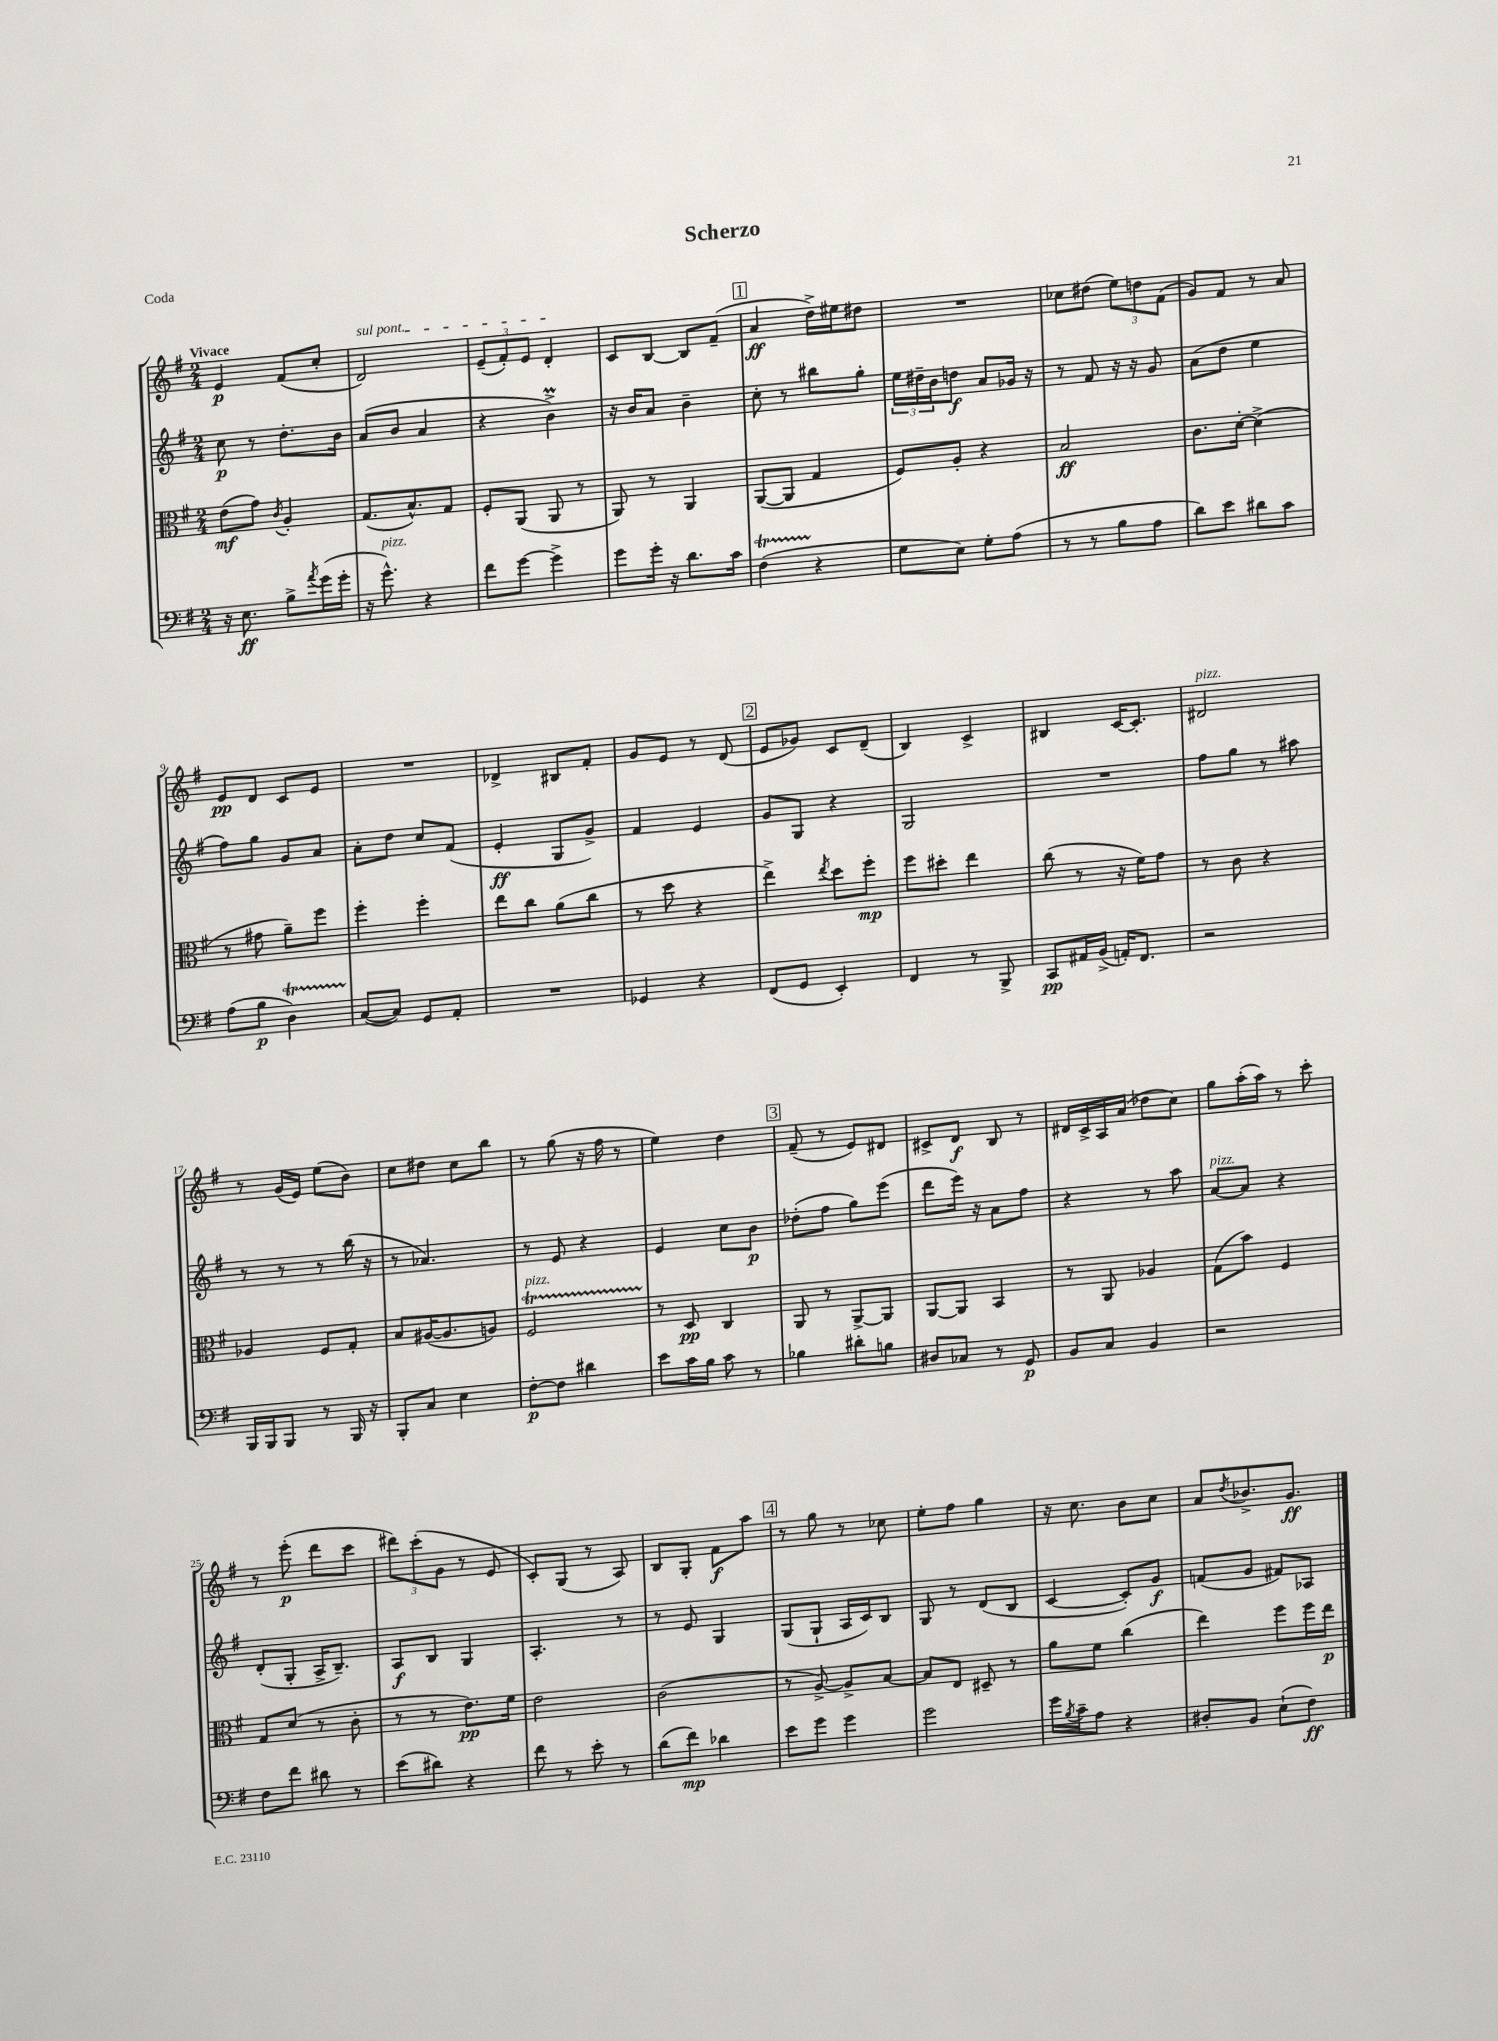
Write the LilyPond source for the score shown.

\header { title = "Scherzo" piece = "Coda" }
<<
\new StaffGroup <<
\new Staff = "s0" {
    \clef treble \key g \major \numericTimeSignature \time 2/4 \tempo "Vivace"
    e'4\p fis'8( c''8-. |
    \once \override TextSpanner.bound-details.left.text = \markup { \italic "sul pont." } d'2\startTextSpan) |
    \tuplet 3/2 { e'8--( fis'8-.) e'8 } d'4-.\stopTextSpan |
    c'8 b8~ b8 fis'8--( |
    \mark \markup { \box "1" } a'4\ff d''16->) eis''16 dis''8 |
    R2 |
    ces''8 dis''8( \tuplet 3/2 { e''8) d''8 fis'8( } |
    g'8) fis'8 r8 a'8 |
    e'8\pp d'8 c'8 e'8 |
    R2 |
    des'4-> bis8 fis'8-. |
    g'8 e'8 r8 d'8( |
    \mark \markup { \box "2" } e'8 ges'8) c'8 d'8--( |
    b4) c'4-> |
    bis4 c'16~ c'8.-. |
    dis'2^\markup { \italic "pizz." } |
    r8 g'16( e'16) e''8( b'8) |
    c''8 dis''8 c''8 b''8 |
    r8 g''8( r16 fis''16 r8 |
    e''4) d''4 |
    \mark \markup { \box "3" } fis'8--( r8 e'8) dis'8 |
    cis'8-> d'8\f b8 r8 |
    dis'16 c'16-> a16 a'16( des''8 c''8) |
    g''8 a''16-.( a''16) r8 c'''8-. |
    r8 e'''8-.\p( d'''8 c'''8 |
    \tuplet 3/2 { dis'''8) c'''8-.( g'8 } r8 e'8 |
    c'8-.) g8( r8 a8) |
    b8 g8-. fis'8\f a''8 |
    \mark \markup { \box "4" } r8 g''8 r8 ces''8 |
    e''8-. fis''8 g''4 |
    r16 c''8. b'8 c''8 |
    a'8 \acciaccatura { d''8 } bes'8.-> g'8.\ff \bar "|." |
}
\new Staff = "s1" {
    \clef treble \key g \major \numericTimeSignature \time 2/4
    c''8\p r8 d''8.-. b'16 |
    a'8( b'8 a'4 |
    r4 b'4->\prall) |
    r16 b'16 a'8 b'4-- |
    \mark \markup { \box "1" } c''8-. r8 bis''8 g''8-. |
    \tuplet 3/2 { e''16 dis''16-- b'16 } d''8\f a'8 ges'16 r16 |
    r8 fis'8 r16 r16 g'8 |
    a'8( d''8 e''4 |
    fis''8) g''8 g'8 a'8 |
    a'8-. d''8 c''8 fis'8( |
    e'4-.\ff g8 g'8->) |
    fis'4 e'4 |
    \mark \markup { \box "2" } g'8 g8 r4 |
    g2 |
    R2 |
    fis''8 g''8 r8 ais''8 |
    r8 r8 r8 b''16( r16 |
    r8 aes'4.) |
    r8 e'8 r4 |
    e'4 c''8 b'8\p |
    \mark \markup { \box "3" } des''8-.( fis''8 g''8) e'''8( |
    d'''8 e'''16) r16 a'8 fis''8 |
    r4 r8 a''8 |
    a'8~^\markup { \italic "pizz." } a'8 r4 |
    d'8-.( g8-. a16-> b8.--) |
    a8\f b8 g4 |
    a4.-. r8 |
    r8 e'8 g4 |
    \mark \markup { \box "4" } g8( g8-! a16 c'16) b8 |
    g8 r8 d'8( b8 |
    c'4~ c'8-.) g'8\f |
    f'8( g'8 fis'8) aes8 \bar "|." |
}
\new Staff = "s2" {
    \clef alto \key g \major \numericTimeSignature \time 2/4
    e'8\mf( g'8) \acciaccatura { c'8 } a4-. |
    g8.( b8.-^) g8 |
    fis8-. a,8( a,8 r8 |
    a,8) r8 a,4 |
    \mark \markup { \box "1" } a,8~( a,8 g4 |
    fis8) a8-. r4 |
    b2\ff |
    c'8. d'16~-. d'4->( |
    r8 gis'8 a'8--) fis''8 |
    fis''4-. fis''4-. |
    e''8 c''8 a'8( c''8 |
    r8 d''8 r4 |
    \mark \markup { \box "2" } e''4->) \acciaccatura { e''8 } d''8 fis''8-.\mp |
    fis''8 dis''8-. e''4 |
    c''8( r8 r16 fis'16) g'8 |
    r8 c'8 r4 |
    aes4 fis8 g8-. |
    b8 ais16~( ais8. a8) |
    fis2\startTrillSpan^\markup { \italic "pizz." } |
    r8\stopTrillSpan d8\pp c4 |
    \mark \markup { \box "3" } a,8 r8 a,8~-> a,8 |
    a,8~ a,8 b,4 |
    r8 a,8 aes4 |
    g8( b'8) fis4 |
    g8 d'8( r8 c'8-. |
    r8 r8 e'8.\pp) fis'16 |
    e'2 |
    c'2( |
    \mark \markup { \box "4" } r8 a8~->) a8-> b8~ |
    b8 e8 dis8-- r8 |
    a'8 fis'8 c''4( |
    e''4) fis''8 fis''16 e''16\p \bar "|." |
}
\new Staff = "s3" {
    \clef bass \key g \major \numericTimeSignature \time 2/4
    r16 e8.\ff b8-> \acciaccatura { a'8 } g'16( g'16-. |
    r16 g'8.-^^\markup { \italic "pizz." }) r4 |
    fis'8 g'8~ g'4-> |
    g'8 g'16-. r16 d'8. c'16 |
    \mark \markup { \box "1" } fis4\startTrillSpan( r4\stopTrillSpan |
    g8 e8) g8-. a8( |
    r8 r8 b8 a8 |
    d'8) e'8 dis'8 c'8 |
    a8( b8\p d4\startTrillSpan) |
    c8~\stopTrillSpan( c8) g,8 a,8-. |
    R2 |
    ges,4 r4 |
    \mark \markup { \box "2" } fis,8( g,8 e,4-.) |
    fis,4 r8 b,,8-> |
    c,8\pp ais,16 b,16->( a,16-.) fis,8. |
    r2 |
    b,,16 b,,16 b,,8 r8 b,,16 r16 |
    b,,8-. c8 e4 |
    fis8~-.\p fis8 dis'4 |
    e'8 c'16 b16 c'8 r8 |
    \mark \markup { \box "3" } bes4 dis'8-. b8 |
    dis8 ces8 r8 g,8\p |
    b,8 c8 b,4 |
    r2 |
    fis8 fis'8 dis'8 r8 |
    e'8( dis'8) r4 |
    fis'8 r8 e'8-. r8 |
    d'8( fis'8\mp) des'4 |
    \mark \markup { \box "4" } e'8 g'8 g'4 |
    g'2 |
    g'16 \acciaccatura { b8 } c'16-- a8 r4 |
    dis8-. b,8 e8-!( fis8\ff) \bar "|." |
}
>>
>>
